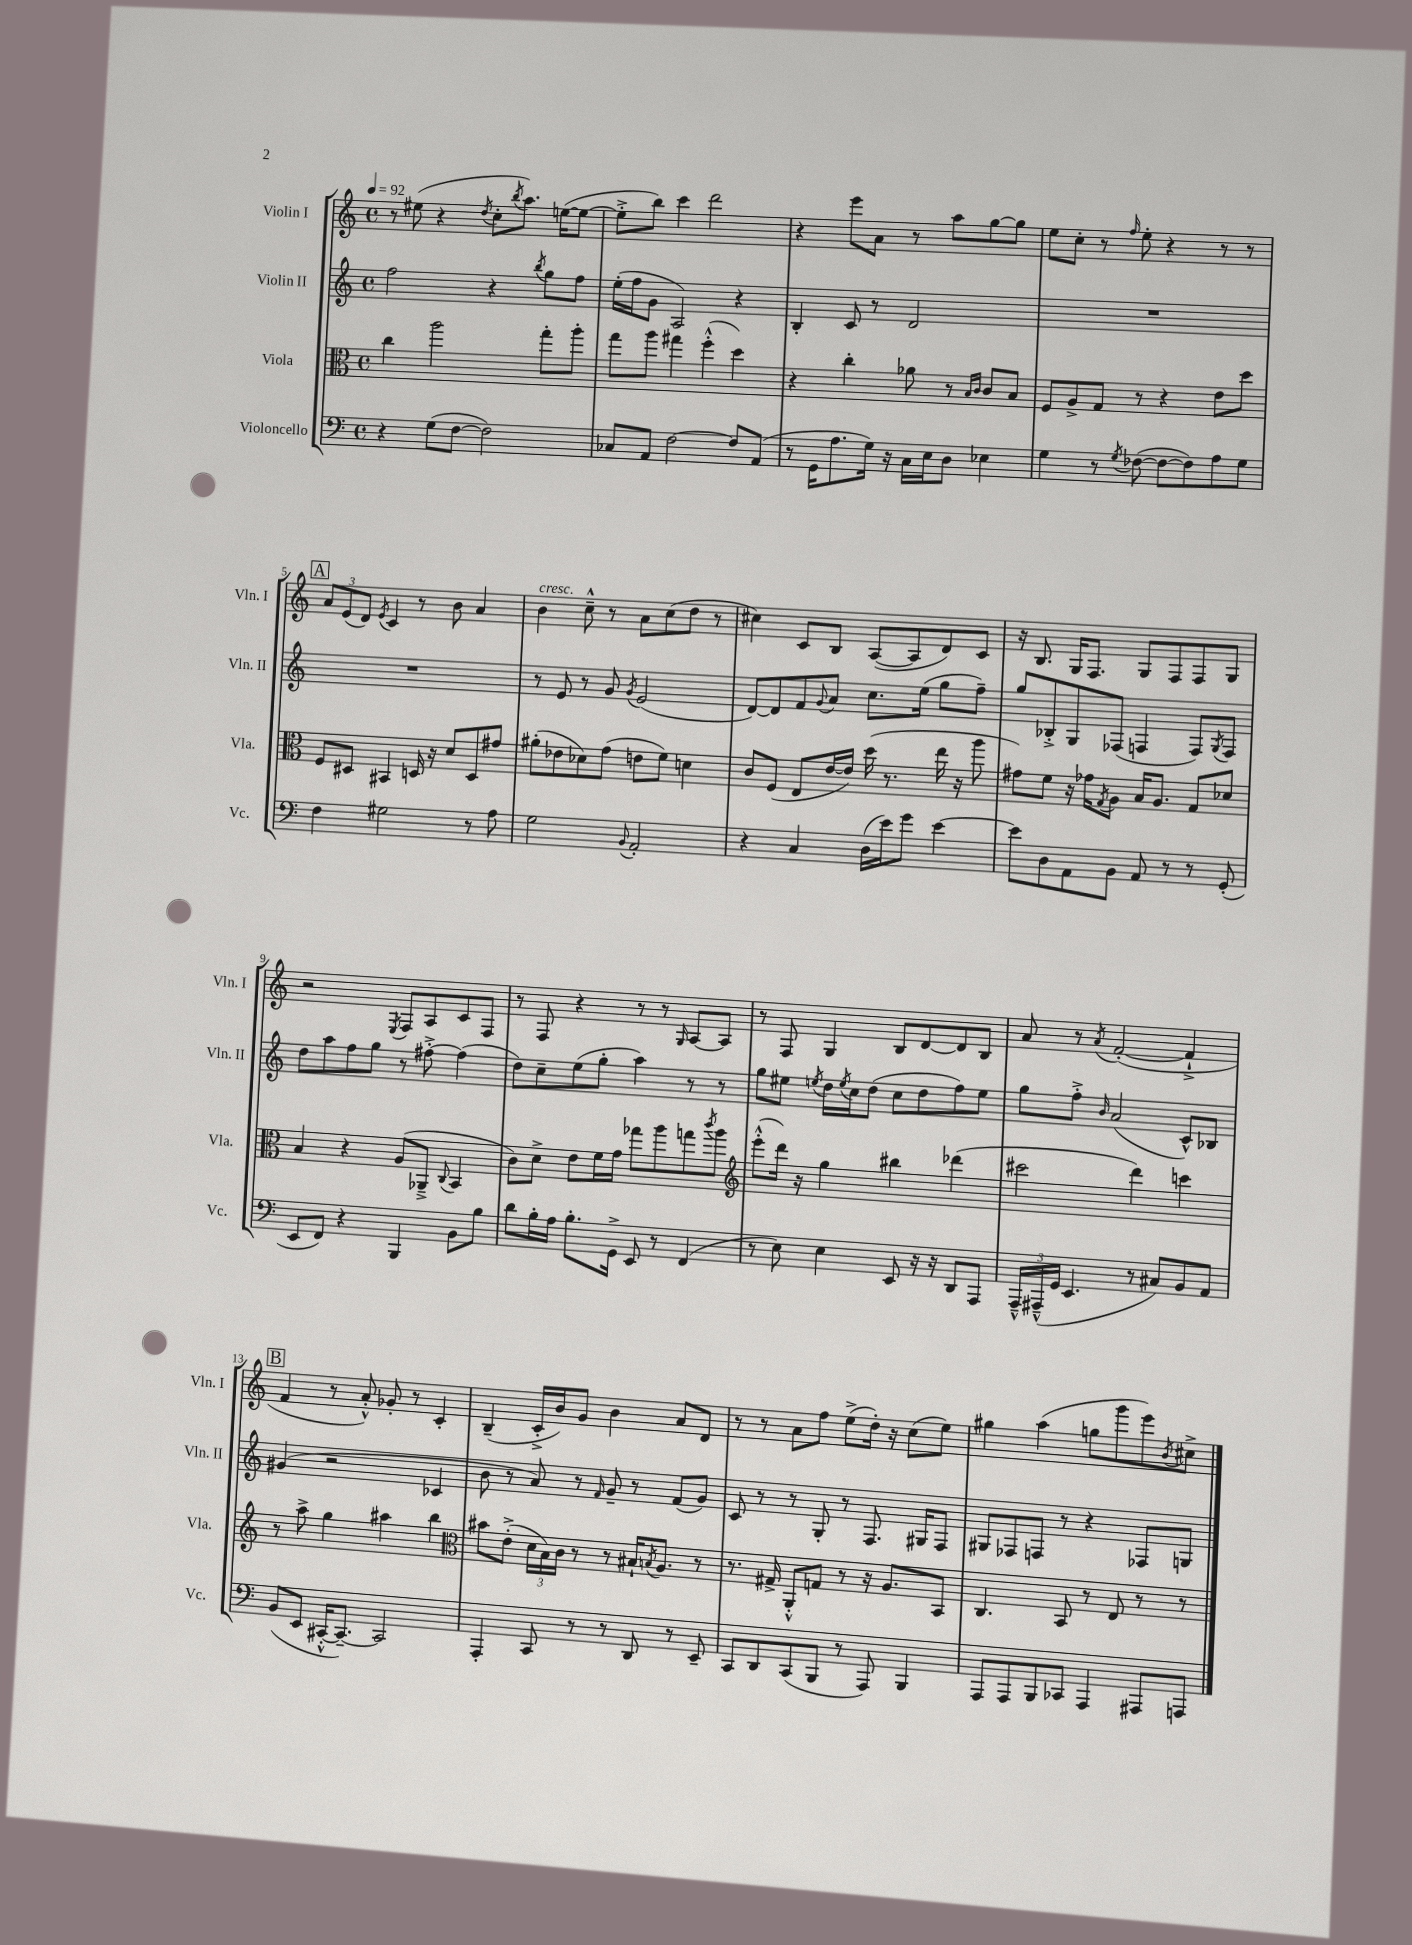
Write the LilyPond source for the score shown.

<<
\new StaffGroup <<
\new Staff = "s0" \with { instrumentName = "Violin I" shortInstrumentName = "Vln. I" } {
    \clef treble \key c \major \defaultTimeSignature \time 4/4 \tempo 4 = 92
    r8 eis''8( r4 \acciaccatura { d''8 } c''8-. \acciaccatura { b''8 } a''8.) e''16~( e''8~ |
    e''8-.-> b''8) c'''4 d'''2 |
    r4 e'''8 a'8 r8 a''8 g''8~ g''8 |
    e''8 c''8-. r8 \grace { f''16 } e''8-. r4 r8 r8 |
    \mark \markup { \box "A" } \tuplet 3/2 { a'8 e'8( d'8) } \acciaccatura { e'8 } c'4 r8 b'8 a'4 |
    b'4^\markup { \italic "cresc." } c''8---^ r8 a'8 c''8( d''8 r8 |
    cis''4) c'8 b8 a8~( a8 d'8) c'8 |
    r16 b8. g16 f8. g8 f8 f8 g8 |
    r2 \acciaccatura { e8 } f8 a8 c'8 f8 |
    r8 f8 r4 r8 r8 \grace { g16 } a8~ a8 |
    r8 f8 g4 b8 d'8~ d'8 b8 |
    a'8 r8 \acciaccatura { a'8 } f'2~-.( f'4-!-> |
    \mark \markup { \box "B" } f'4 r8 a'8-.-^) ges'8-. r8 c'4-. |
    b4--( c'16-.-> b'16) g'8 b'4 a'8 d'8 |
    r8 r8 a'8 f''8 e''8->( d''16-.) r16 c''8( e''8) |
    gis''4 a''4( g''8 g'''8 e'''8) \acciaccatura { b'8 } cis''8-> \bar "|." |
}
\new Staff = "s1" \with { instrumentName = "Violin II" shortInstrumentName = "Vln. II" } {
    \clef treble \key c \major \defaultTimeSignature \time 4/4
    f''2 r4 \acciaccatura { b''8 } g''8 f''8 |
    e''16-.( f''16 g'8 a2) r4 |
    b4-. c'8 r8 d'2 |
    R1 |
    \mark \markup { \box "A" } R1 |
    r8 e'8 r8 g'8 \acciaccatura { g'8 } e'2( |
    d'8~) d'8 f'8 \appoggiatura { g'8 } a'8 c''8. e''16( g''8 f''8--) |
    g''8 bes8-.-> g8 fes8( f4 f8) \acciaccatura { g8 } f8 |
    d''8 a''8 f''8 g''8 r8 fis''8~-.-> fis''4( |
    d''8) c''8-- e''8( g''8-. a''4) r8 r8 |
    g''8 eis''8 \acciaccatura { e''8 } d''16 \acciaccatura { e''8 } c''16 d''8( c''8 d''8 f''8) e''8 |
    g''8 f''8-.-> \grace { b'16 } a'2( c'8-^) bes8 |
    \mark \markup { \box "B" } gis'4( r2 ces'4 |
    b'8 r8 a'8) r8 \grace { f'16 } g'8-- r8 f'8( g'8) |
    c'8 r8 r8 g8-. r8 f8. gis16 f8 |
    gis8 fes8 f8 r8 r4 fes8 g8 \bar "|." |
}
\new Staff = "s2" \with { instrumentName = "Viola" shortInstrumentName = "Vla." } {
    \clef alto \key c \major \defaultTimeSignature \time 4/4
    c''4 a''2 g''8-. a''8-. |
    g''8 a''8 gis''4 f''4-.-^( d''4) |
    r4 c''4-. aes'8 r8 \grace { b16 c'16 } c'8 b8 |
    f8 a8-> g8 r8 r4 e'8 d''8 |
    \mark \markup { \box "A" } f8 dis8 bis,4 d16 r16 d'8 d8 gis'8 |
    ais'8-.( ees'8 des'8) g'8( e'8 f'8) d'4 |
    c'8 f8( e8 e'16~ e'16) d''16( r8. e''16 r16 a''8 |
    gis'8) f'8 r16 ges'16 \acciaccatura { g8 } a8 b16 a8. g8 des'8 |
    b4 r4 a8( aes,8---> \appoggiatura { c8 } b,4 |
    c'8) d'8-> e'8 f'16 g'16 ges''8 a''8 g''8 \acciaccatura { c'''8 } a''8 |
    \clef treble e'''8-.-^( d'''16) r16 g''4 bis''4 des'''4( |
    cis'''2 d'''4) c'''4 |
    \mark \markup { \box "B" } r8 a''8-> g''4 ais''4 b''4 |
    \clef alto bis'8 e'8-.->( \tuplet 3/2 { d'16 b16) c'16 } r8 r8 bis16-! \acciaccatura { b8 } a8. r8 |
    r8. gis16-> a,8-.-^ g8 r8 r16 a8. b,8 |
    c4. b,8 r8 e8 r8 r8 \bar "|." |
}
\new Staff = "s3" \with { instrumentName = "Violoncello" shortInstrumentName = "Vc." } {
    \clef bass \key c \major \defaultTimeSignature \time 4/4
    r4 g8( f8~ f2) |
    ces8 a,8 f2~ f8 a,8( |
    r8 g,16 a8. g16) r16 c16 e16 d8 ees4 |
    g4 r8 \acciaccatura { g8 } fes8~( fes8~ fes8) a8 g8 |
    \mark \markup { \box "A" } f4 gis2 r8 a8 |
    g2 \appoggiatura { b,8 } a,2-. |
    r4 c4 d16( e'16) g'8 e'4~ |
    e'8 d8 a,8 b,8 a,8 r8 r8 g,8-.( |
    e,8 f,8) r4 b,,4 b,8 b8 |
    d'8 b16-. a16 b8.-. g,16-> e,8 r8 f,4( |
    r8 e8) e4 e,8 r16 r16 d,8 a,,8 |
    \tuplet 3/2 { a,,16---^ ais,,16---^( g,16 } e,4. r8 cis8) b,8 a,8 |
    \mark \markup { \box "B" } b,8( e,8 cis,16~-.-^ cis,8.~--) cis,2 |
    a,,4-. c,8 r8 r8 d,8 r8 e,8-- |
    c,8 d,8 c,8( b,,8 r8 a,,8) b,,4 |
    a,,8 a,,8 b,,8 ces,8 a,,4 ais,,8 a,,8 \bar "|." |
}
>>
>>
